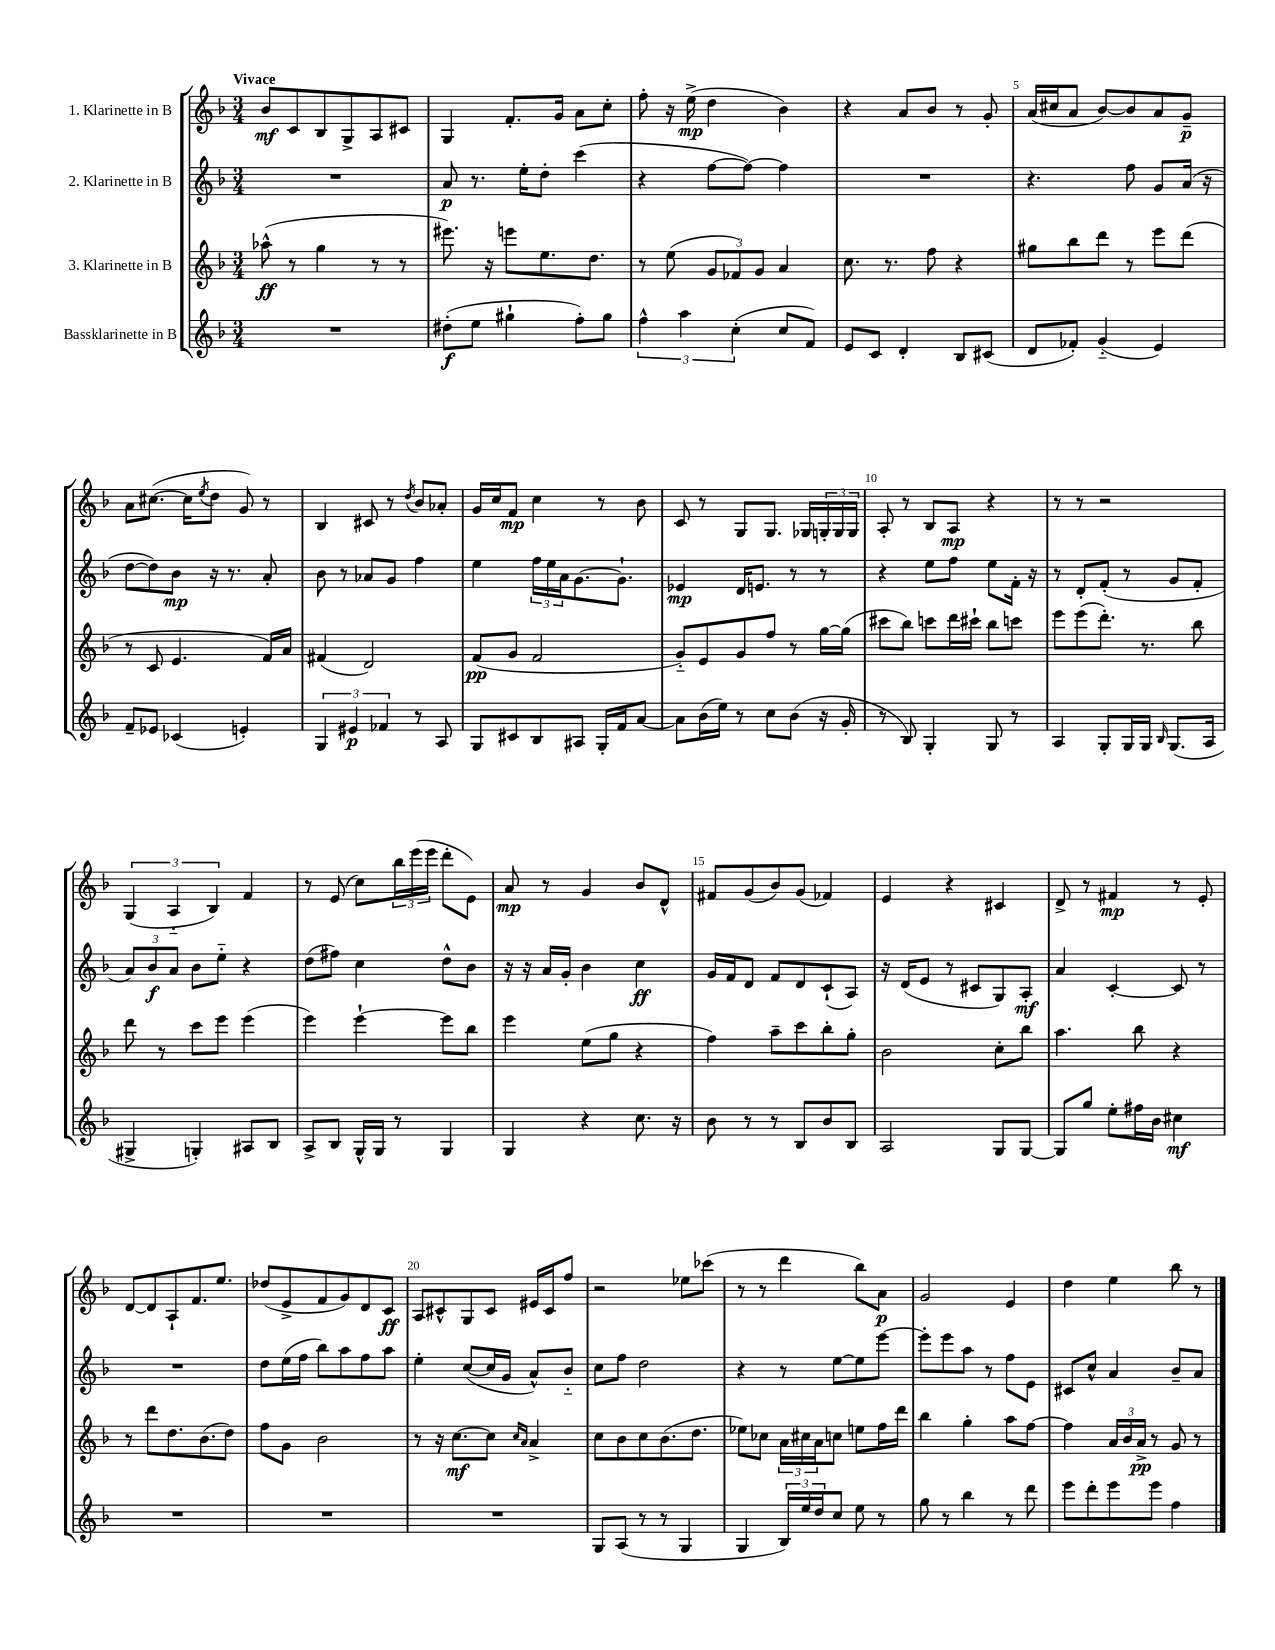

**kern	**kern	**kern	**kern
*staff4	*staff3	*staff2	*staff1
*clefG2	*clefG2	*clefG2	*clefG2
*k[b-]	*k[b-]	*k[b-]	*k[b-]
*M3/4	*M3/4	*M3/4	*M3/4
2.r	(8aa-^^	2.r	8b-
.	8r	.	8c
.	4gg	.	8B-
.	.	.	8G^
.	8r	.	8A
.	8r	.	8c#
=	=	=	=
(8dd#'	8.eee#)	8a	4G
8ee	.	8.r	.
.	16r	.	.
4gg#`	8eee	.	8.f'
.	.	16ee'	.
.	8.ee	8dd'	.
.	.	.	16g
8ff')	.	(4ccc	8a
.	8.dd	.	.
8gg#	.	.	8cc'
=	=	=	=
6ff^^	8r	4r	8ff'
.	(8ee	.	16r
6aa	.	.	.
.	.	.	(16ee^
.	12g	[8ff	4dd
(6cc'	12f-)	.	.
.	.	8ff_)	.
.	12g	.	.
8cc	4a	4ff]	4b-)
8f)	.	.	.
=	=	=	=
8e	8.cc	2.r	4r
8c	.	.	.
.	8.r	.	.
4d'	.	.	8a
.	8ff	.	8b-
8B-	4r	.	8r
(8c#	.	.	8g'
=	=	=	=
8d	8gg#	4.r	(16a
.	.	.	16cc#
8f-')	8bb-	.	8a
(4g'~	8ddd	.	[8b-)
.	8r	8ff	8b-]
4e)	8eee	8g	8a
.	(8ddd	(16a	8g~
.	.	16r	.
=	=	=	=
8f~	8r	[8dd	8a
8e-	8c	8dd])	([8.cc#
(4c-	4.e	8b-	.
.	.	.	16cc#]
.	.	.	8qee
.	.	16r	8dd
.	.	8.r	.
4e')	.	.	8g)
.	16f)	8a'	8r
.	16a	.	.
=	=	=	=
6G	(4f#	8b-	4B-
.	.	8r	.
6e#	.	.	.
.	2d)	8a-	8c#
6f-	.	.	.
.	.	8g	8r
.	.	.	8qdd
8r	.	4ff	8b-
8A	.	.	8a-'
=	=	=	=
8G	(8f	4ee	16g
.	.	.	16cc
8c#	8g	.	8f
8B-	2f	24ff	4cc
.	.	24ee	.
.	.	24a	.
8A#	.	[8.g	.
16G'	.	.	8r
16f	.	8.g`]	.
[8a	.	.	8b-
=	=	=	=
8a]	8g'~)	4e-	8c
(16b-	8e	.	8r
16ee)	.	.	.
8r	8g	16d	8G
.	.	8.e	.
8cc	8ff	.	8.G
(8b-	8r	8r	.
.	.	.	16G-
16r	[16gg	8r	24G'
.	.	.	24G
16g'	(16gg]	.	.
.	.	.	24G
=	=	=	=
8r	8ccc#	4r	8A'
8B-)	8bb-)	.	8r
4G'	8ccc	8ee	8B-
.	16ddd	8ff	8A
.	16ccc#`	.	.
8G	8bb-	8ee	4r
8r	8ccc	16f'	.
.	.	16r	.
=	=	=	=
4A	8eee	8r	8r
.	(8eee	8d'	8r
8G'	8.ddd')	(8f'	2r
16G	.	8r	.
16G	8.r	.	.
16qqB-	.	.	.
(8.G	.	8g	.
.	8bb-	8f'	.
16A	.	.	.
=	=	=	=
4G#^	8ddd	12a)	(6G
.	.	12b-	.
.	8r	.	.
.	.	12a	6A'~
4G')	8ccc	8b-	.
.	.	.	6B-)
.	8eee	8ee'~	.
8A#	(4eee	4r	4f
8B-	.	.	.
=	=	=	=
8A^	4eee)	(8dd	8r
8B-	.	8ff#)	(8e
16G^^	[4eee`	4cc	8cc)
16G	.	.	.
8r	.	.	24bb-
.	.	.	(24eee
.	.	.	24eee
4G	8eee]	8dd^^	8ddd'
.	8bb-	8b-	8e)
=	=	=	=
4G	4eee	16r	8a
.	.	16r	.
.	.	16a	8r
.	.	16g'	.
4r	(8ee	4b-	4g
.	8gg	.	.
8.cc	4r	4cc	8b-
.	.	.	8d^^
16r	.	.	.
=	=	=	=
8b-	4ff)	16g	8f#
.	.	16f	.
8r	.	8d	(8g
8r	8aa~	8f	8b-)
8B-	8ccc	8d	(8g
8b-	8bb-'	(8c`	4f-)
8B-	8gg'	8A)	.
=	=	=	=
2A	2b-	16r	4e
.	.	(16d	.
.	.	8e	.
.	.	8r	4r
.	.	8c#	.
8G	8cc'	8G)	4c#
[8G	8bb-	8A'	.
=	=	=	=
8G]	4.aa	4a	8d^
8gg	.	.	8r
8ee'	.	[4c'	4f#
16ff#	8bb-	.	.
16b-	.	.	.
4cc#	4r	8c]	8r
.	.	8r	8e'
=	=	=	=
2.r	8r	2.r	[8d
.	8ddd	.	8d]
.	8.dd	.	8A`
.	.	.	8.f
.	(8.b-	.	.
.	.	.	8.ee
.	8dd)	.	.
=	=	=	=
2.r	8ff	8dd	(8dd-
.	8g	(16ee	8e^
.	.	16ff	.
.	2b-	8bb-)	8f
.	.	8aa	8g)
.	.	8ff	8d
.	.	8aa	8c
=	=	=	=
2.r	8r	4ee'	8A
.	16r	.	8c#^^
.	[8.cc	.	.
.	.	([8cc	8G
.	8cc]	16cc]	8c#
.	.	16g	.
.	16qqcc	.	.
.	16qqa	.	.
.	4a^	8a^^)	16e#
.	.	.	16c#
.	.	8b-'~	8ff
=	=	=	=
8G	8cc	8cc	2r
(8A	8b-	8ff	.
8r	8cc	2dd	.
8r	(8.b-	.	.
4G	.	.	8ee-
.	8.dd	.	.
.	.	.	(8ccc-
=	=	=	=
4G	8ee-)	4r	8r
.	8cc-	.	8r
24B-)	24a	8r	4ddd
24ee	24cc#	.	.
24dd	24a	.	.
8cc	8cc	[8ee	.
8ee	8ee	8ee]	8bb-)
8r	16ff	[8eee	8a
.	16ddd	.	.
=	=	=	=
8gg	4bb-	8eee']	2g
8r	.	8eee	.
4bb-	4gg'	8aa	.
.	.	8r	.
8r	8aa	8ff	4e
8ddd	[8ff	8e	.
=	=	=	=
8eee	4ff]	8c#	4dd
8ddd'	.	8cc^^	.
8eee	24a	4a	4ee
.	24b-	.	.
.	24a^	.	.
8eee	8r	.	.
4ff	8g	8b-~	8bb-
.	8r	8a	8r
==	==	==	==
*-	*-	*-	*-
